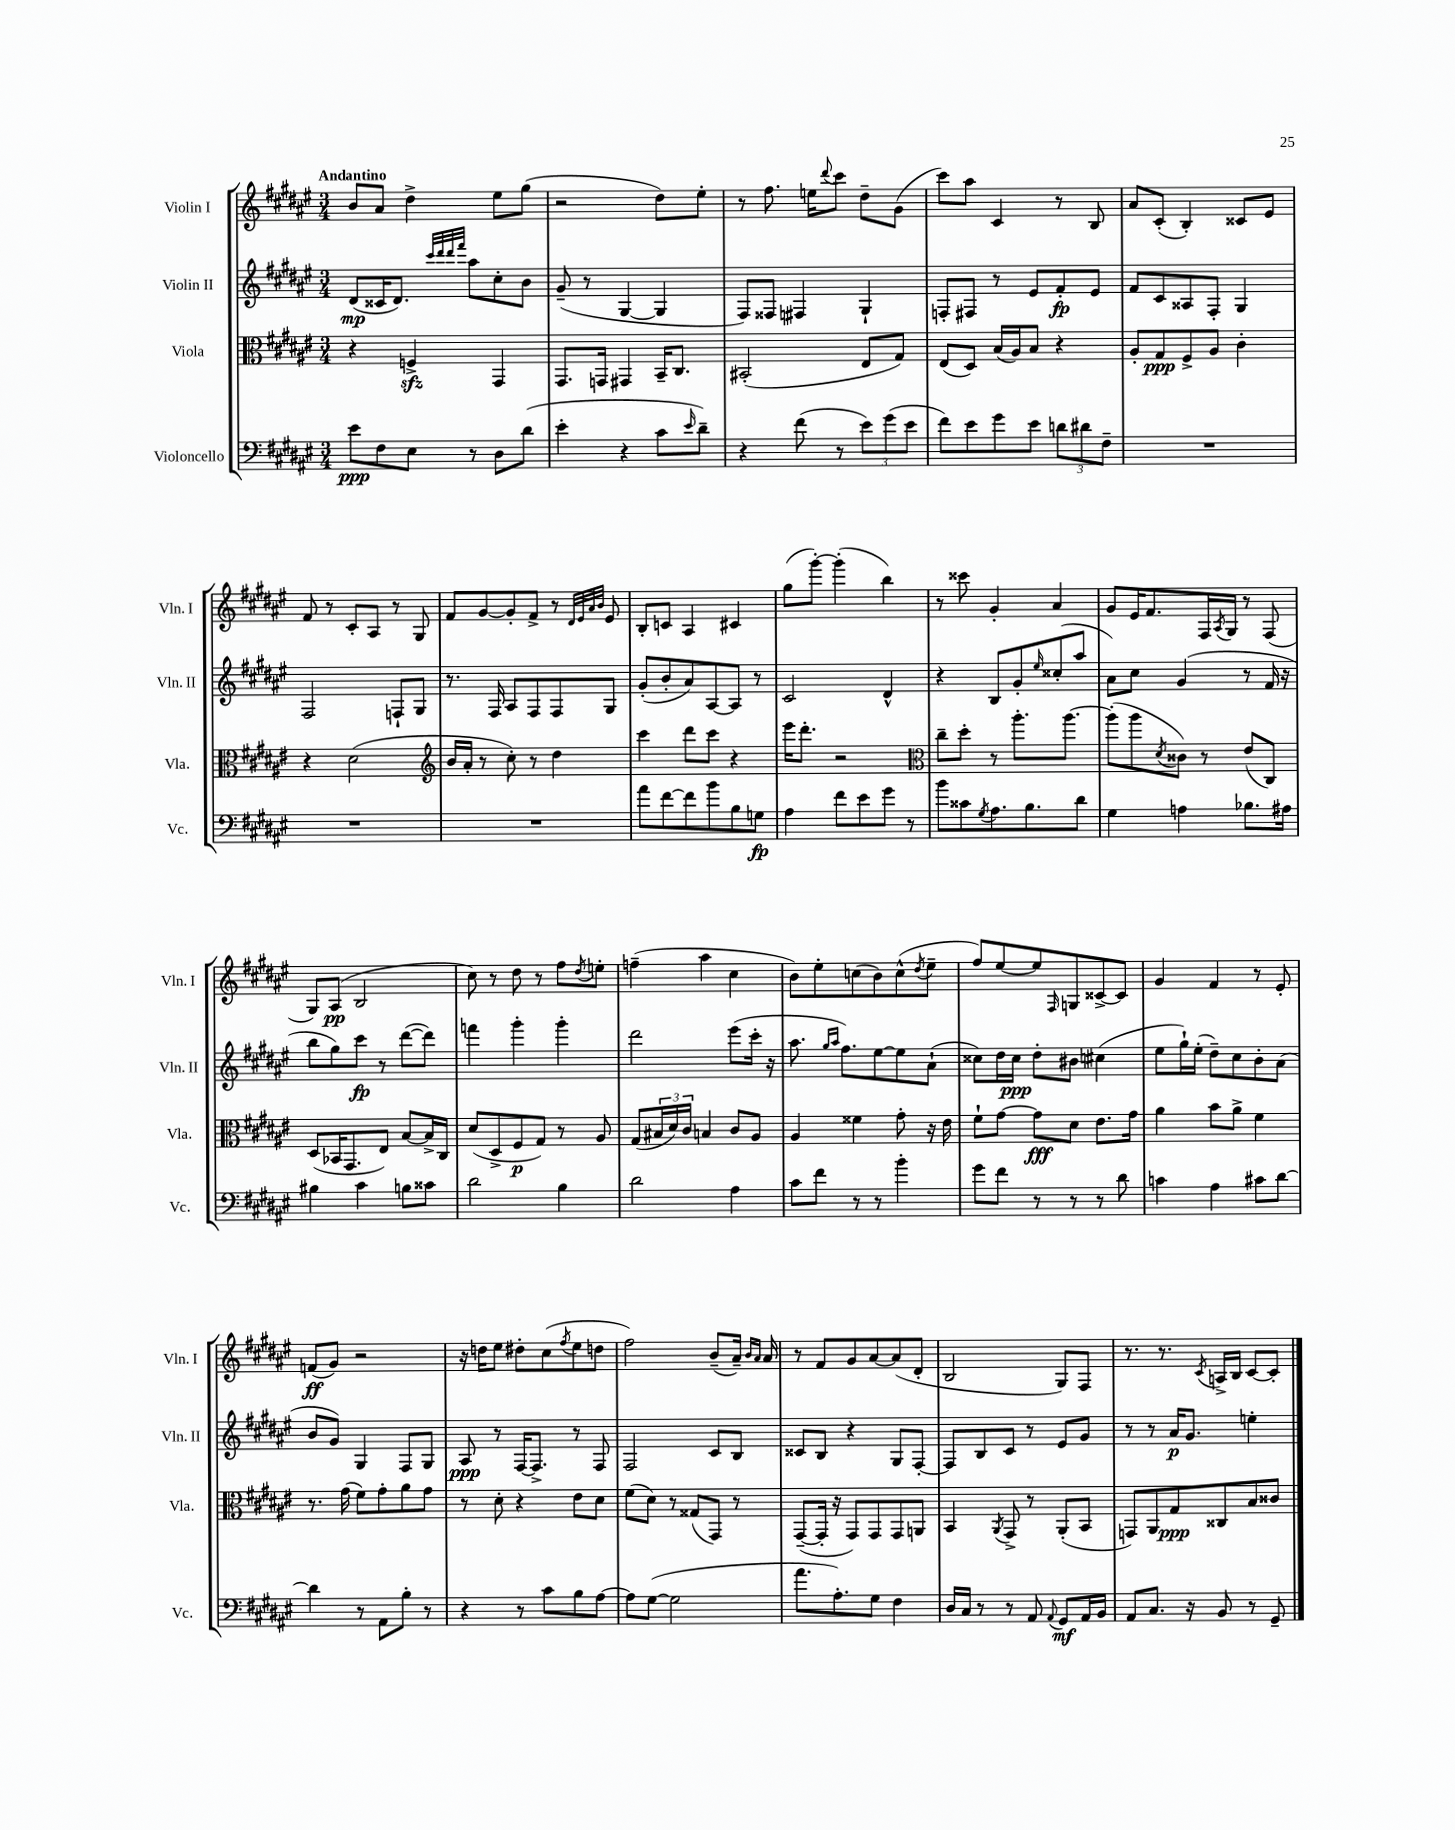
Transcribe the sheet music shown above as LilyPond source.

<<
\new StaffGroup <<
\new Staff = "s0" \with { instrumentName = "Violin I" shortInstrumentName = "Vln. I" } {
    \clef treble \key fis \major \numericTimeSignature \time 3/4 \tempo "Andantino"
    b'8 ais'8 dis''4-> eis''8 gis''8( |
    r2 dis''8) eis''8-. |
    r8 fis''8. e''16 \appoggiatura { dis'''8 } cis'''8 dis''8-- gis'8( |
    cis'''8) ais''8 cis'4 r8 b8 |
    ais'8 cis'8-.( b4-.) cisis'8 eis'8 |
    fis'8 r8 cis'8-. ais8 r8 gis8 |
    fis'8 gis'8~ gis'8-. fis'8-> r8 \grace { dis'32 eis'32 ais'32 b'32 } eis'8 |
    b8-. c'8 ais4 cis'4 |
    gis''8( gis'''8~-.) gis'''4-.( b''4) |
    r8 cisis'''8 gis'4-. ais'4 |
    gis'8 eis'16 fis'8. fis16 \acciaccatura { ais8 } gis16 r8 fis8( |
    gis8) ais8\pp( b2 |
    cis''8) r8 dis''8 r8 fis''8 \acciaccatura { dis''8 } e''8-. |
    f''4--( ais''4 cis''4 |
    b'8) eis''8-. c''8( b'8) c''8-^( \acciaccatura { dis''8 } eis''8-- |
    fis''8) eis''8~ eis''8 \grace { fis16 } g8 cisis'8~-> cisis'8 |
    gis'4 fis'4 r8 eis'8-. |
    f'8\ff( gis'8) r2 |
    r16 d''16 eis''8 dis''8-. cis''8( \acciaccatura { fis''8 } eis''8 d''8 |
    fis''2) b'8--( ais'16--) \grace { b'16 ais'16 } ais'16 |
    r8 fis'8 gis'8 ais'8~ ais'8( dis'8-. |
    b2 gis8) fis8 |
    r8. r8. \acciaccatura { cis'8 } a16-> b16 cis'8~ cis'8-. \bar "|." |
}
\new Staff = "s1" \with { instrumentName = "Violin II" shortInstrumentName = "Vln. II" } {
    \clef treble \key fis \major \numericTimeSignature \time 3/4
    dis'8\mp( cisis'16 dis'8.) \grace { cis'''32 dis'''32 dis'''32 fis'''32 } ais''8 cis''8-. b'8 |
    gis'8--( r8 gis4~ gis4 |
    fis8) fisis8 fis4 gis4-! |
    f8-. fis8 r8 eis'8 fis'8-.\fp eis'8 |
    fis'8 cis'8 aisis8 fis8-. gis4 |
    fis2 f8-! gis8 |
    r8. fis16 ais8 fis8 fis8 gis8 |
    gis'8-.( b'8-. ais'8) ais8~ ais8 r8 |
    cis'2 dis'4-^ |
    r4 b8 gis'8-. \grace { eis''16 } cisis''8-.( ais''8 |
    ais'8) cis''8 gis'4( r8 fis'16 r16 |
    b''8 gis''8) cis'''8\fp r8 dis'''8~( dis'''8) |
    f'''4 gis'''4-. gis'''4-. |
    dis'''2 eis'''8( cis'''16-. r16 |
    ais''8. \grace { gis''16 ais''16 } fis''8.) eis''8~ eis''8 ais'8-!( |
    cisis''8) dis''16 cisis''16\ppp dis''8-. bis'8 cis''4( |
    eis''8 gis''16-!) eis''16-.( dis''8--) cis''8 b'8-. ais'8( |
    b'8 gis'8) gis4 fis8 gis8 |
    ais8\ppp r8 fis16~ fis8.-> r8 fis8 |
    fis2 cis'8 b8 |
    cisis'8 b8 r4 gis8 fis8~-. |
    fis8 b8 cis'8 r8 eis'8 gis'8 |
    r8 r8 ais'16\p gis'8. e''4-. \bar "|." |
}
\new Staff = "s2" \with { instrumentName = "Viola" shortInstrumentName = "Vla." } {
    \clef alto \key fis \major \numericTimeSignature \time 3/4
    r4 f4->\sfz gis,4 |
    gis,8. g,16 gis,4 b,16-- cis8. |
    bis,2-.( eis8 gis8) |
    eis8( dis8) b16( ais16) b8 r4 |
    ais8-. gis8\ppp fis8-> ais8 cis'4-. |
    r4 dis'2( |
    \clef treble b'16 ais'16-. r8 cis''8-.) r8 dis''4 |
    cis'''4 dis'''8 cis'''8 r4 |
    eis'''16 dis'''8.-. r2 |
    \clef alto cis''8-- dis''8-. r8 ais''8.-. ais''8.~ |
    ais''8-.( ais''8 \acciaccatura { dis'8 } cisis'8) r8 eis'8( cis8) |
    dis8( bes,16 gis,8. eis8) b8~ b16-> cis16 |
    dis'8( dis8-> fis8\p gis8) r8 ais8 |
    gis8( \tuplet 3/2 { bis16 dis'16) cis'16 } b4 cis'8 ais8 |
    ais4 fisis'4 gis'8-. r16 eis'16 |
    fis'8-! gis'8~ gis'8\fff dis'8 eis'8. gis'16 |
    ais'4 b'8 ais'8-> fis'4 |
    r8. gis'16( fis'8) gis'8-. ais'8 gis'8 |
    r8 dis'8-. r4 eis'8 dis'8 |
    fis'8( dis'8) r8 gisis8( gis,8) r8 |
    gis,8~--( gis,16-. r16 gis,8) gis,8 gis,8 a,8 |
    b,4 \acciaccatura { ais,8 } gis,8-> r8 ais,8-.( b,8 |
    g,8) ais,8 gis8\ppp cisis8 b8 cisis'8 \bar "|." |
}
\new Staff = "s3" \with { instrumentName = "Violoncello" shortInstrumentName = "Vc." } {
    \clef bass \key fis \major \numericTimeSignature \time 3/4
    eis'8\ppp fis8 eis8 r8 dis8 dis'8( |
    eis'4-. r4 cis'8 \grace { eis'16 } dis'8--) |
    r4 fis'8( r8 \tuplet 3/2 { eis'8) gis'8( eis'8 } |
    fis'8) eis'8 gis'8 eis'8 \tuplet 3/2 { d'8 dis'8 fis8-- } |
    R2. |
    R2. |
    R2. |
    ais'8 fis'8~ fis'8 b'8 b8 g8\fp |
    ais4 fis'8 eis'8 gis'8 r8 |
    b'8 cisis'8 \acciaccatura { gis8 } ais8. b8. dis'8 |
    gis4 a4 bes8. ais16 |
    bis4 cis'4 b8 cisis'8 |
    dis'2 b4 |
    dis'2 ais4 |
    cis'8 fis'8 r8 r8 b'4-. |
    gis'8 fis'8 r8 r8 r8 dis'8 |
    c'4 ais4 cis'8 dis'8~ |
    dis'4 r8 ais,8 b8-. r8 |
    r4 r8 cis'8 b8 ais8~ |
    ais8 gis8~( gis2 |
    ais'8. ais8.-.) gis8 fis4 |
    dis16 cis16 r8 r8 ais,8 \appoggiatura { ais,8 } gis,8\mf ais,16 b,16 |
    ais,8 cis8. r16 b,8 r8 gis,8-- \bar "|." |
}
>>
>>
\layout { \context { \Score \remove "Bar_number_engraver" } }
